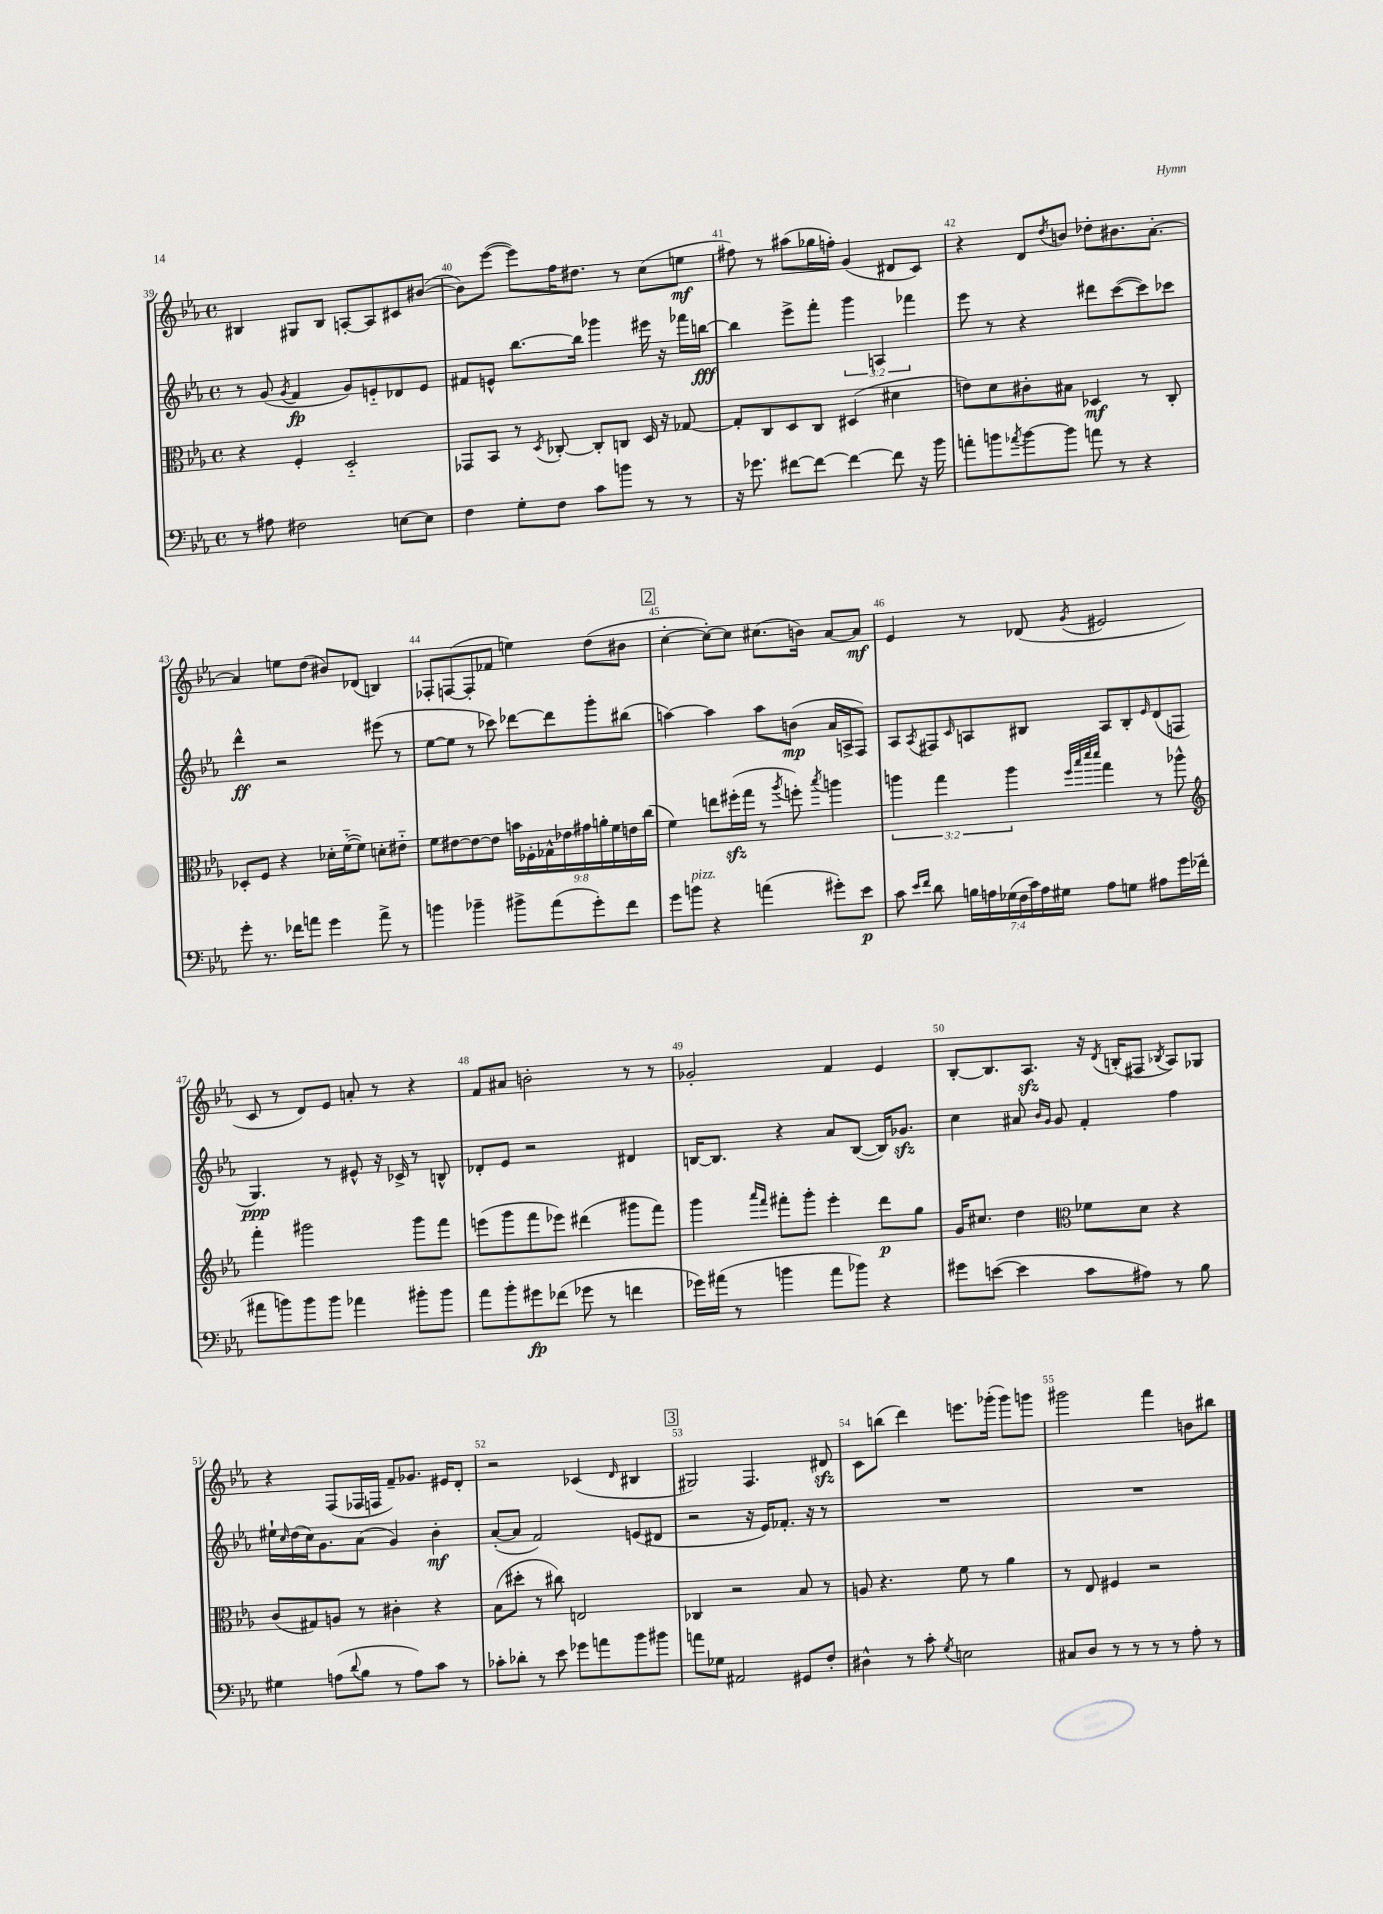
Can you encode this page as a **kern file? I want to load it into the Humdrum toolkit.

**kern	**kern	**kern	**kern
*staff4	*staff3	*staff2	*staff1
*clefF4	*clefC3	*clefG2	*clefG2
*k[b-e-a-]	*k[b-e-a-]	*k[b-e-a-]	*k[b-e-a-]
*M4/4	*M4/4	*M4/4	*M4/4
*met(c)	*met(c)	*met(c)	*met(c)
8r	4r	8r	4B#
8A#	.	(8g	.
.	.	8qg	.
2F#	4F'	4f	8G#
.	.	.	8B#
.	2D'~	8g)	[8A'
.	.	8e'~	8A]
[8E	.	8d-	8c#
8E]	.	8e	([8b#
=	=	=	=
4F	8GG-	8f#	8b#])
.	8BB-	8e^^	([8eee-
8G'	8r	[8.bb-	8eee-])
.	8qD	.	.
8F	[8C-'	.	16ff
.	.	16bb-]	8.dd#
8c	8C-']	4ggg-	.
8b	8C	.	8r
8r	16D	16eee#	(8cc
.	16r	16r	.
8r	[8G-	16fff-	8ee
.	.	[16bb	.
=	=	=	=
16r	8G-']	4bb]	8ff#)
8.g-	.	.	.
.	8C	.	8r
[8f#	8D	8eee-^	(8aa#
8f#_	8C	8fff'	16gg-
.	.	.	16ff')
4f#_	(4D#	6ggg	(4g
.	.	6A	.
8f#]	4d#	.	8d#
.	.	6fff-	.
16r	.	.	8c)
16b-	.	.	.
=	=	=	=
8a'	8e)	8eee-	4r
8b	8d	8r	.
8qa-	.	.	.
[8b	8c#'	4r	8d
.	.	.	8qdd
8b]	8B#	.	8b
8a	4D-	8ddd#	8dd-'
8r	.	([8ccc	8.b#
4r	8r	8ccc])	.
.	.	.	[8.a-'
.	8C'	8ccc-	.
=	=	=	=
8g'	8D-'	4ddd^^	4a-]
8.r	8F	.	.
.	4r	2r	8ee
16f-	.	.	.
8a	.	.	(8dd
4g	16d-'	.	8b#)
.	([16f'~	.	.
.	8f])	.	(8d-
8a^	8d'	(8eee#	4B)
8r	8e#'~	8r	.
=	=	=	=
4b	8f	[8ee-	8F-'
.	[8e#	8ee-]	([8F
4b-~	8e#_	8r	8F']
.	8e#]	8ccc-)	8f-
8b#^	18b	[8ddd-	4ee)
.	18F-'	.	.
.	18G-^^	.	.
(8a-	.	8ddd-]	.
.	18e-	.	.
.	18g#	.	.
8g')	.	8ggg'	(8dd
.	18a'	.	.
.	18f	.	.
8f	.	(8bb#	8b#
.	18e	.	.
.	(18cc	.	.
=	=	=	=
8g	4f)	[4aa)	[4cc'
8b	.	.	.
4r	8ee	4aa]	8cc'_)
.	(16ff#'	.	8cc]
.	16gg	.	.
(4a	8r	8aa	(8.cc#
.	8qaa-	.	.
.	8ff')	(8b	.
.	.	.	16b)
.	8qbb-	.	.
8g#')	4aa	16a-	[8a-
.	.	16A^	.
8e-	.	8F)	8a-]
=	=	=	=
8c	6aa	8A-	4e-
16qqe-	.	.	.
16qqf	.	8qA-	.
8d	.	8F#	.
.	6gg	.	.
.	.	16qqc	.
28B	.	8A	8r
28A	.	.	.
(28G-	.	.	.
.	6aa	.	.
28F	.	.	.
.	.	8B#	(8d-
28c)	.	.	.
28A	.	.	.
28G#	.	.	.
.	32qqff	.	.
.	32qqbb-	.	.
.	32qqddd	.	.
.	32qqddd	.	8qg
8A	4gg	8A	2e#
8G	.	8B#'	.
.	.	16qqe-	.
8A#	8r	(8d	.
16g	8aa-^^	8F	.
(16f-'	.	.	.
=	=	=	=
*	*clefG2	*	*
8a#	4fff'	4.G)	8c
8b)	.	.	8r
8b	2ggg#	.	8d)
8b	.	8r	8e-
4a-	.	8e#^^	8a'
.	.	16r	8r
.	.	16c-^	.
8b#'	8ggg#	8r	4r
8b#	8fff	8B^^	.
=	=	=	=
8a-	(8eee	8d-'	8f
8b-'	8ggg	8e-	8a#
8g#	8fff	2r	2b'
(8f-	8eee-)	.	.
8g-	(4ddd#	.	.
8r	.	.	.
4f	8ggg#	4d#	8r
.	8fff)	.	8r
=	=	=	=
16g-)	4ggg	[16B	2g-'
(16a#	.	8.B]	.
8r	.	.	.
.	16qqaaa-	.	.
.	16qqfff	.	.
4b	8fff#'	4r	.
.	8ggg'	.	.
8a#	4eee-'	8a-	4f
8b-)	.	([8B	.
4r	8ddd	16B])	4e-
.	.	8.g-	.
.	8gg	.	.
=	=	=	=
8g#	16g	4cc	[8B-'
.	8.cc#	.	.
([8e	.	.	8.B-]
4e]	4dd	8a#	.
.	.	.	8.A-
.	.	16qqb-	.
.	.	16qqg	.
.	.	8g	.
*	*clefC3	*	*
8c	8f-	4f'	16r
.	.	.	8qd
.	.	.	(16B'
8A#)	8d	.	8F#
.	.	.	8qB-
8r	4r	4ff	8A-)
8B-	.	.	8G-
=	=	=	=
4G#	(8c	16ee#`	4r
.	.	16qqcc	.
.	.	(16dd	.
.	8G#)	16cc)	.
.	.	8.g	.
(8A	8A	.	(8F
8qqd	.	.	.
8B-	8r	(8a-	16F-
.	.	.	16F
8r	4c#'	4g)	8f~)
8A)	.	.	8.g-
8c	4r	4b-'	.
.	.	.	16e#
8r	.	.	8d'
=	=	=	=
8c-'	(8B-	([8a-'	2r
8d-'	8dd#'	8a-]	.
8r	8r	2f)	.
8e-	8cc#)	.	.
8g-	2E	.	(4c-
8a	.	.	.
.	.	.	16qqd
8b-	.	(8e	4B#
8b#	.	8d#	.
=	=	=	=
8a	4C-	2r	2G#)
8G-	.	.	.
2AA#	2r	.	.
.	.	16r	4.F
.	.	16e-)	.
.	.	8.f-'	.
8GG#	8B-	.	.
.	.	16r	.
8F'	8r	8r	8d#
=	=	=	=
4D#^^	8A	1r	8c
.	4.r	.	(8bb
8r	.	.	4ddd)
8c'	.	.	.
8qG	.	.	.
2E	8f	.	8.eee
.	8r	.	.
.	.	.	(16ggg-'
.	4a-	.	8ggg-)
.	.	.	8ggg
=	=	=	=
8C#	8r	1r	2ggg#
8D	8E-	.	.
8r	4F#	.	.
8r	.	.	.
8r	2r	.	4fff
8r	.	.	.
8A-'	.	.	8b
8r	.	.	8bb#
==	==	==	==
*-	*-	*-	*-
